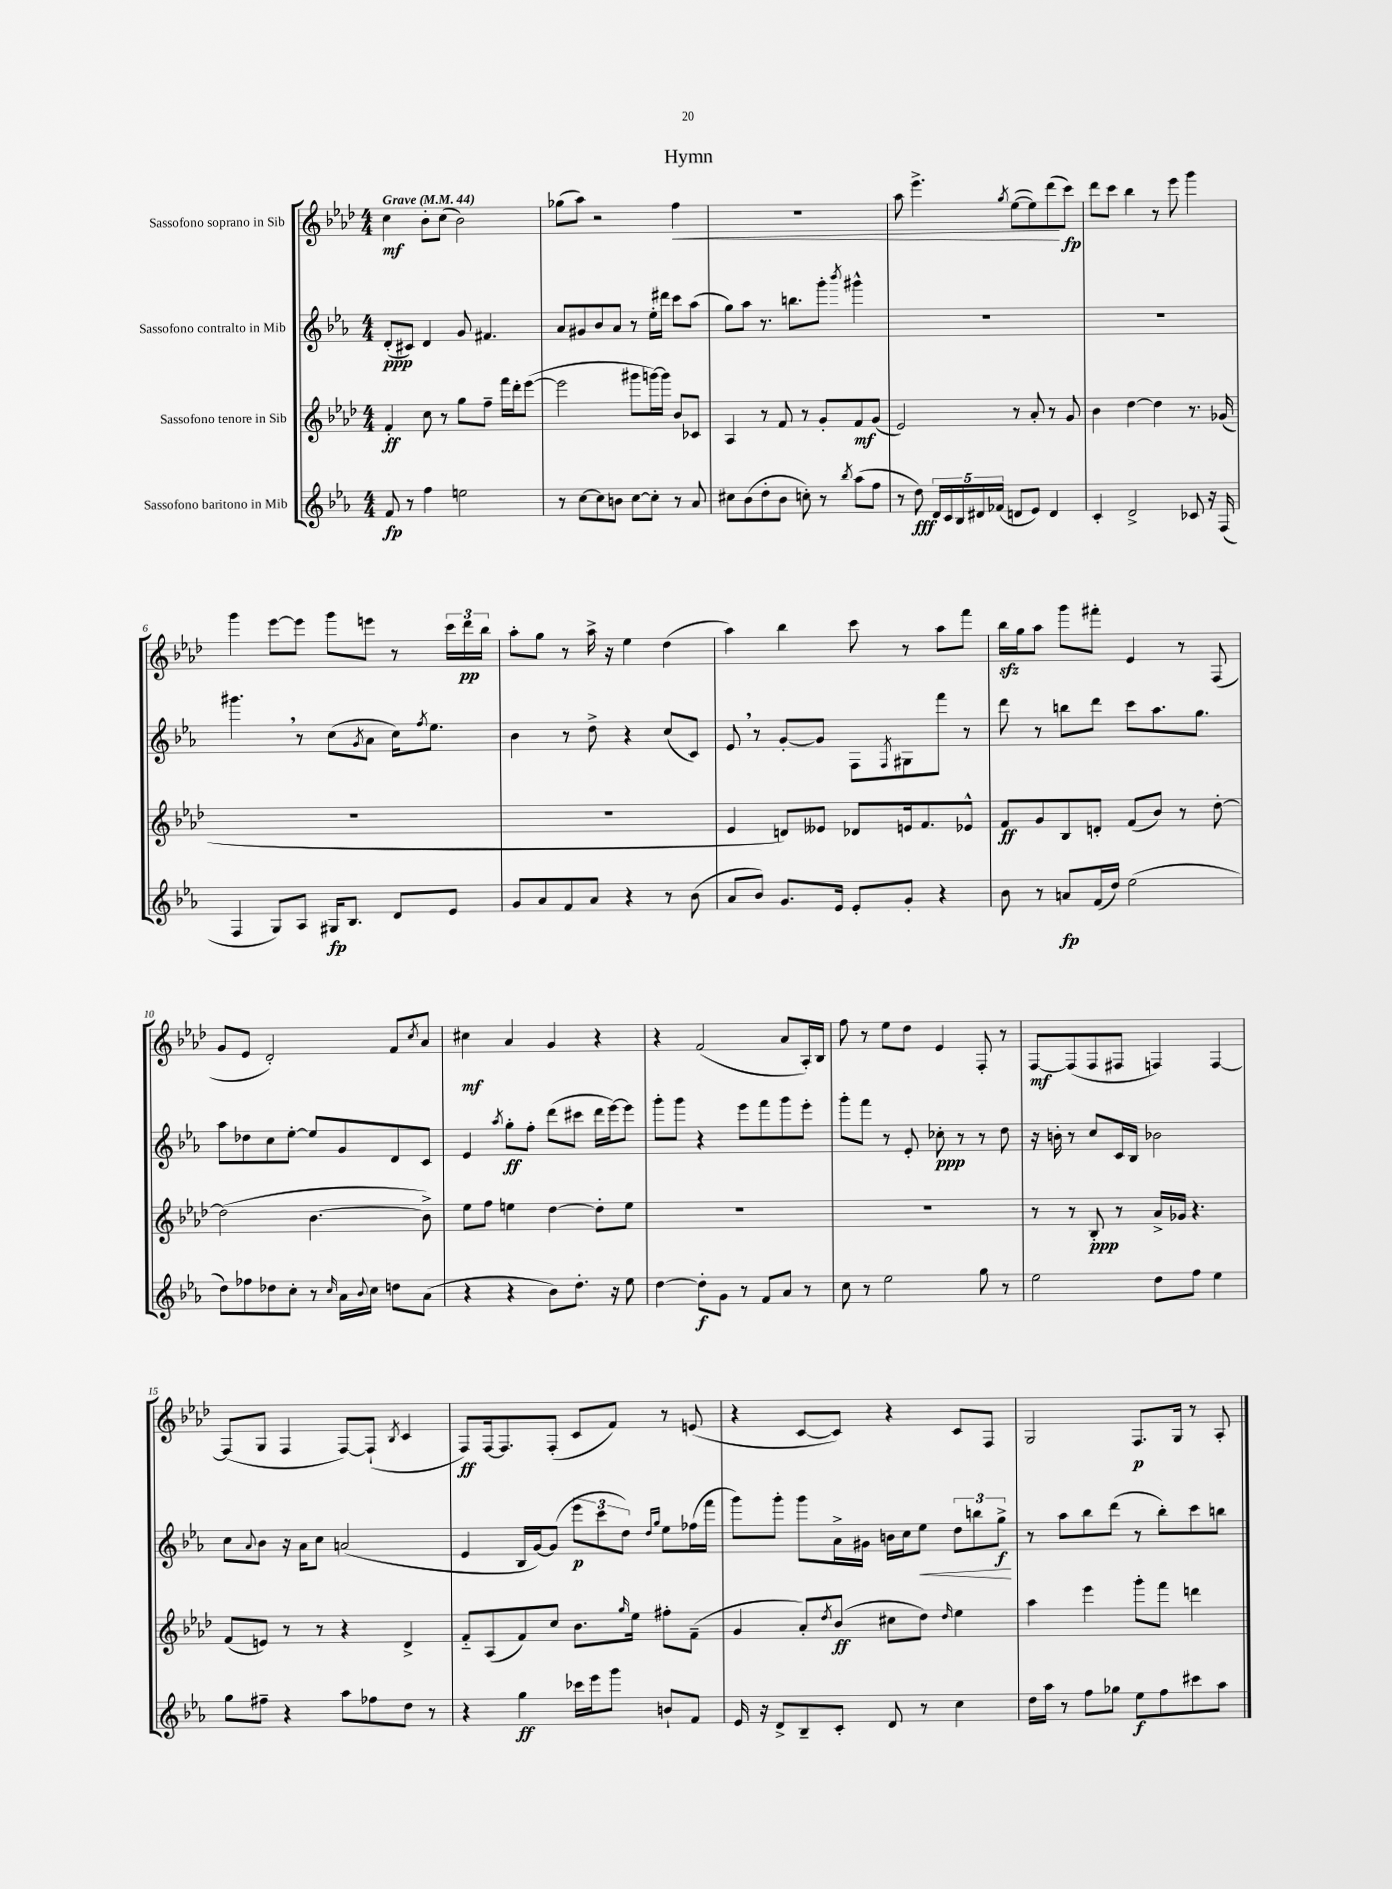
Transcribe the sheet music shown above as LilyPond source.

\header { title = "Hymn" }
<<
\new StaffGroup <<
\new Staff = "s0" \with { instrumentName = "Sassofono soprano in Sib" } {
    \clef treble \key aes \major \numericTimeSignature \time 4/4 \tempo "Grave" 4 = 44
    c''4\mf bes'8-. c''8( bes'2) |
    ges''8( aes''8) r2 f''4\< |
    R1 |
    aes''8 ees'''4.-> \acciaccatura { g''8 } ees''8~( ees''8) des'''8\!( c'''8\fp) |
    des'''8 c'''8 bes''4 r8 ees'''8 g'''4 |
    g'''4 ees'''8~ ees'''8 g'''8 e'''8 r8 \tuplet 3/2 { c'''16 des'''16\pp bes''16 } |
    aes''8-. g''8 r8 aes''16-> r16 ees''4 des''4( |
    aes''4) bes''4 c'''8 r8 aes''8 f'''8 |
    bes''16\sfz g''16 aes''8 g'''8 fis'''8-. ees'4 r8 f8( |
    g'8 ees'8 des'2-.) f'8 \acciaccatura { c''8 } aes'8 |
    cis''4\mf aes'4 g'4 r4 |
    r4 f'2( aes'8 aes16-.) bes16 |
    f''8 r8 ees''8 des''8 ees'4 f8-. r8 |
    f8~\mf f8( f8 fis8 f4) f4~ |
    f8( g8 f4 f8~) f8-!( \acciaccatura { bes8 } c'4 |
    f8\ff) f16~ f8. f8-.( c'8 f'8) r8 e'8( |
    r4 c'8~ c'8) r4 c'8 f8 |
    g2 f8.\p g16 r8 aes8-. \bar "|." |
}
\new Staff = "s1" \with { instrumentName = "Sassofono contralto in Mib" } {
    \clef treble \key ees \major \numericTimeSignature \time 4/4
    d'8-.\ppp( cis'8) d'4 g'8 fis'4. |
    aes'8 gis'8 bes'8 aes'8 r8 ees''16-. dis'''16 c'''8 aes''8( |
    g''8) aes''8 r8. b''8. g'''8-. \acciaccatura { bes'''8 } gis'''4-^ |
    R1 |
    R1 |
    gis'''4. \breathe r8 c''8( \acciaccatura { g'8 } aes'8 c''16) \acciaccatura { f''8 } ees''8. |
    bes'4 r8 d''8-> r4 c''8( c'8) |
    ees'8 \breathe r8 g'8~-. g'8 f8 \acciaccatura { f8 } gis8 f'''8 r8 |
    d'''8 r8 b''8 d'''8 c'''8 aes''8. g''8. |
    aes''8 des''8 c''8 ees''8~-. ees''8 g'8 d'8 c'8 |
    ees'4 \acciaccatura { aes''8 } g''8-.\ff f''8-. d'''8( cis'''8 d'''16 ees'''16~) ees'''8 |
    g'''8-. g'''8 r4 ees'''8 f'''8 g'''8 ees'''8-. |
    g'''8-. f'''8 r8 ees'8-. ces''8-.\ppp r8 r8 d''8 |
    r16 b'16-. r8 c''8 c'16 bes16 bes'2 |
    c''8 \appoggiatura { aes'8 } bes'8 r16 aes'16 c''8 a'2( |
    ees'4 bes16 g'16~) g'8( \tuplet 3/2 { ees'''8\p c'''8 d''8) } \grace { d''16 g''16 } ees''8 fes''16( f'''16 |
    g'''8) g'''8-. g'''8 aes'16-> gis'16 b'16 c''16 ees''8\< \tuplet 3/2 { d''8 b''8 g''8->\f\! } |
    r8 aes''8 bes''8 d'''8( r8 bes''8-.) c'''8 b''8 \bar "|." |
}
\new Staff = "s2" \with { instrumentName = "Sassofono tenore in Sib" } {
    \clef treble \key aes \major \numericTimeSignature \time 4/4
    f'4-.\ff c''8 r8 g''8 f''8-- f'''16 des'''16-. ees'''8~( |
    ees'''2 gis'''8 g'''16~) g'''16 bes'8 ces'8 |
    aes4 r8 f'8 r8 g'8-. f'8\mf g'8( |
    ees'2) r8 aes'8-. r8 g'8 |
    bes'4 des''4~ des''4 r8. ges'16( |
    R1 |
    R1 |
    ees'4 d'8) eeses'8 des'8 e'16 f'8. ees'8-^ |
    f'8\ff g'8 bes8 d'8-. f'8( bes'8) r8 des''8~-. |
    des''2( bes'4.~ bes'8->) |
    ees''8 f''8 e''4 des''4~ des''8-. e''8 |
    R1 |
    R1 |
    r8 r8 bes8-.\ppp r8 aes'16-> ges'16 r4. |
    f'8( e'8) r8 r8 r4 des'4-> |
    f'8-_ aes8( f'8) c''8 bes'8. \grace { g''16 } ees''16 fis''8-. f'8--( |
    g'4 aes'8-.) \acciaccatura { des''8 } bes'8\ff( cis''8 des''8) \grace { des''16 } ees''4 |
    aes''4 ees'''4 g'''8-. f'''8 d'''4 \bar "|." |
}
\new Staff = "s3" \with { instrumentName = "Sassofono baritono in Mib" } {
    \clef treble \key ees \major \numericTimeSignature \time 4/4
    f'8\fp r8 f''4 e''2 |
    r8 c''8~ c''8 b'8 c''8~ c''8-. r8 aes'8 |
    cis''8 bes'8( d''8-. bes'8 c''8-.) r8 \acciaccatura { bes''8 } aes''8( f''8 |
    r8 d''8\fff) \tuplet 5/4 { d'16 c'16 bes16 dis'16 fes'16( } d'8 ees'8) d'4 |
    c'4-. d'2-> ces'8 r16 f16( |
    f4 g8) aes8 gis16\fp bes8. d'8 ees'8 |
    g'8 aes'8 f'8 aes'8 r4 r8 bes'8( |
    aes'8 bes'8) g'8. ees'16 ees'8-. g'8-. r4 |
    bes'8 r8 a'8\fp f'16( d''16) ees''2( |
    d''8) fes''8 des''8 c''8-. r8 \grace { c''16 } aes'16 \appoggiatura { bes'8 } c''16 d''8 aes'8( |
    r4 r4 bes'8) d''8.-. r16 ees''8 |
    d''4~ d''8-.\f g'8 r8 f'8 aes'8 r8 |
    c''8 r8 ees''2 g''8 r8 |
    ees''2 d''8 f''8 ees''4 |
    g''8 fis''8-- r4 aes''8 fes''8 d''8 r8 |
    r4 g''4\ff ces'''16 ees'''16 g'''8 b'8-! f'8 |
    ees'16 r16 d'8-> bes8-- c'8-. d'8 r8 c''4 |
    d''16 aes''16 r8 f''8 ges''8 ees''8\f f''8 cis'''8 aes''8 \bar "|." |
}
>>
>>
